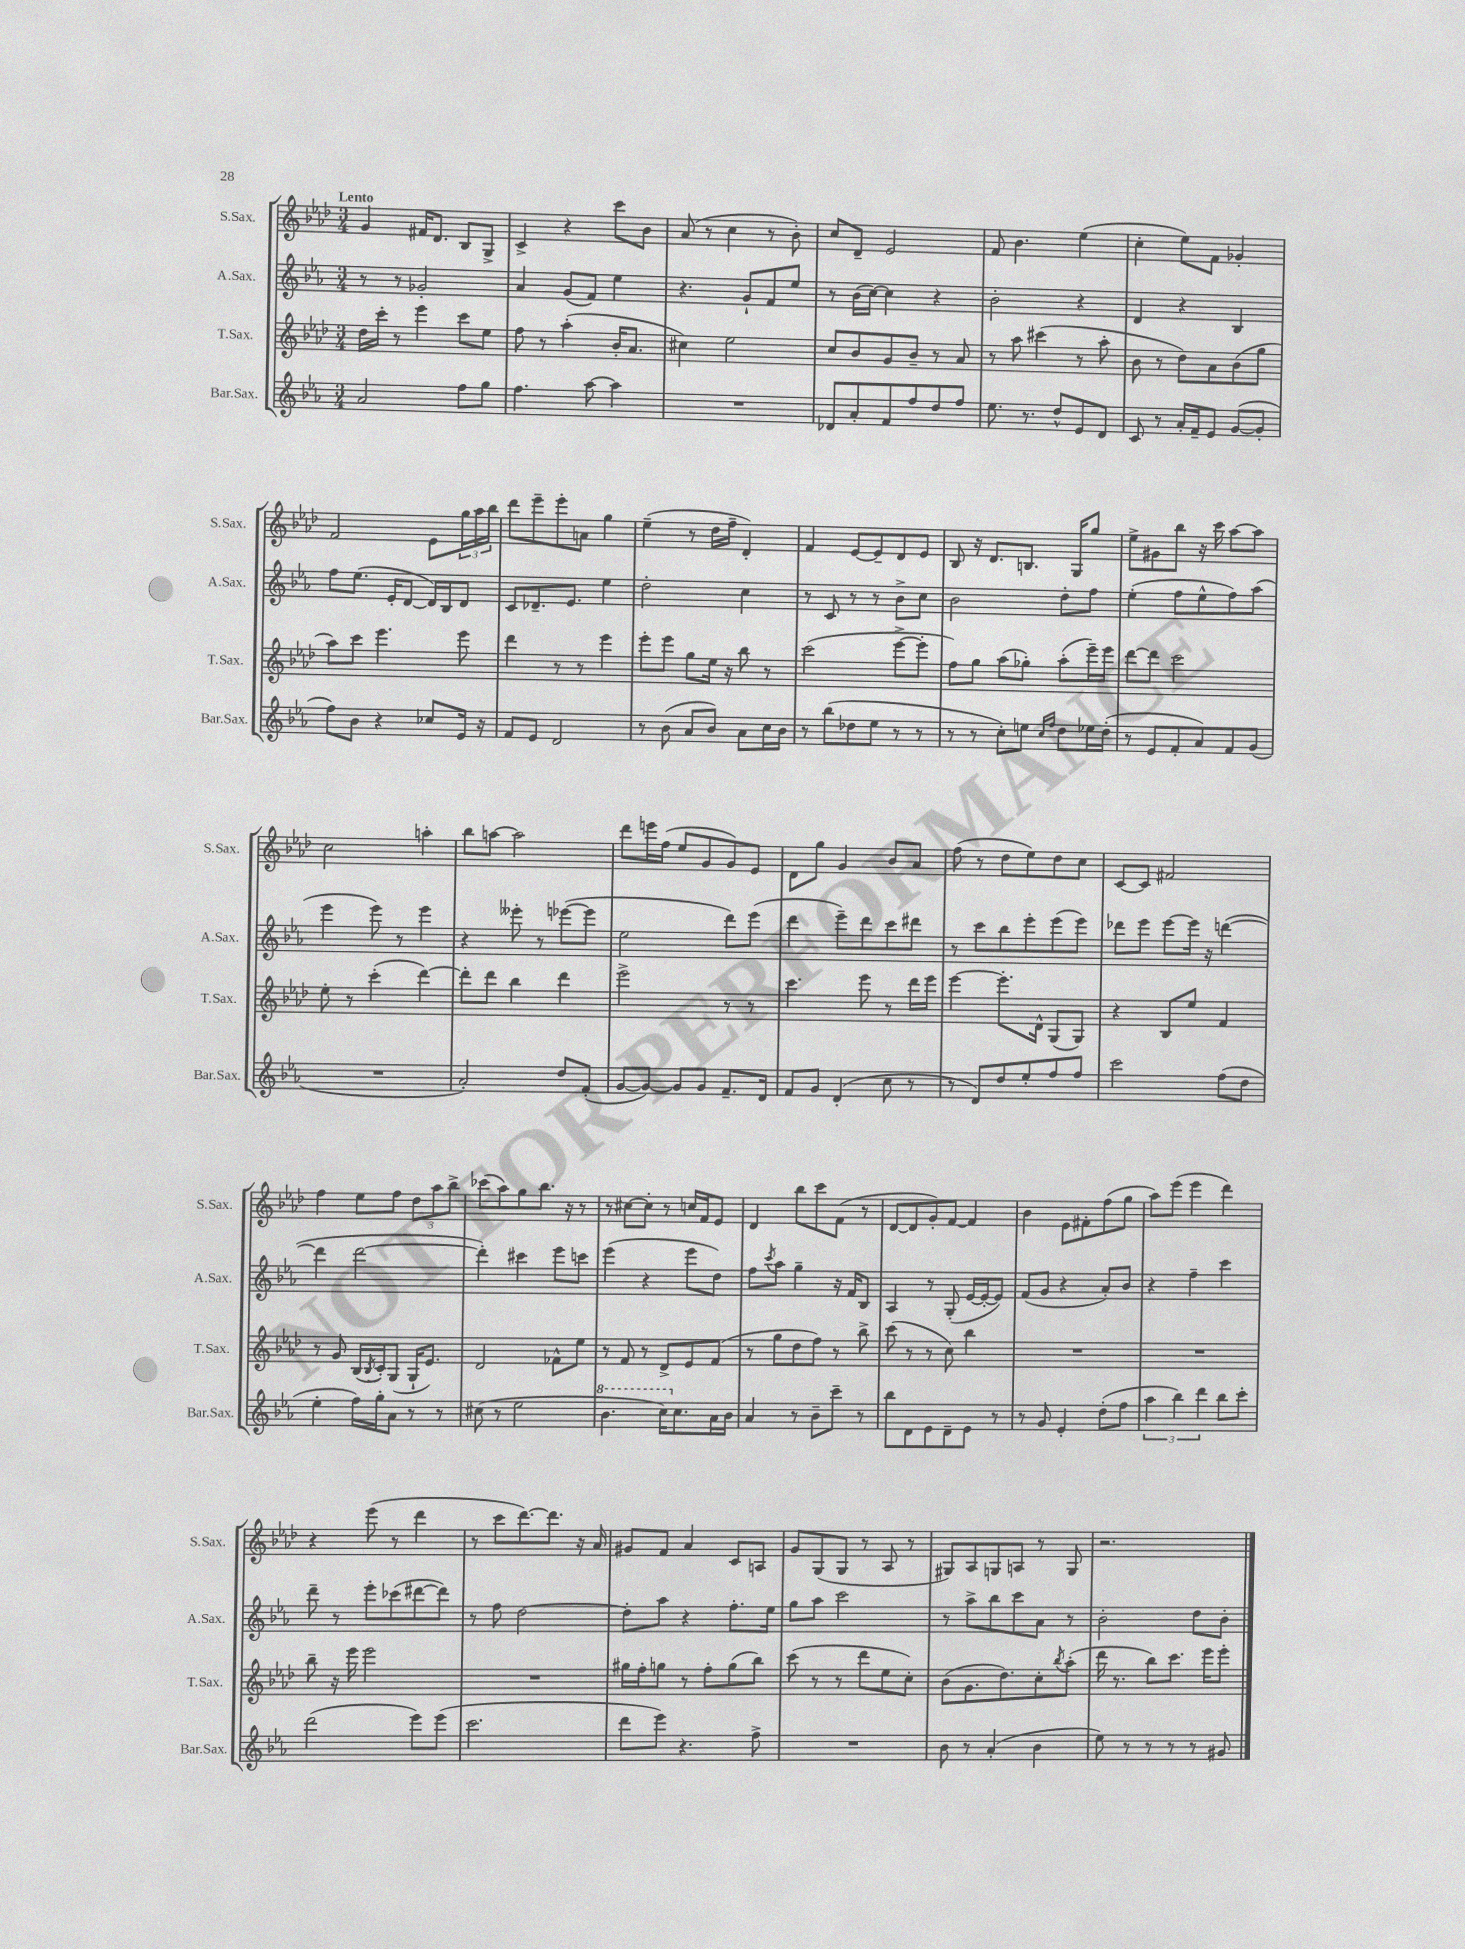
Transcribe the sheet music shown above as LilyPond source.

<<
\new StaffGroup <<
\new Staff = "s0" \with { instrumentName = "S.Sax." shortInstrumentName = "S.Sax." } {
    \clef treble \key aes \major \numericTimeSignature \time 3/4 \tempo "Lento"
    g'4 fis'16 des'8. bes8 g8-> |
    c'4-> r4 c'''8 bes'8 |
    aes'8( r8 c''4 r8 bes'8-.) |
    c''8 des'8-- ees'2 |
    f'8 bes'4. ees''4( |
    c''4-. ees''8) f'8 ges'4-. |
    f'2 ees'8 \tuplet 3/2 { g''16 aes''16 bes''16 } |
    des'''8 ees'''8-- ees'''8-. a'8 g''4 |
    ees''4--( r8 des''16 f''16-- des'4-.) |
    f'4 ees'8~ ees'8-- des'8 ees'8 |
    bes8 r16 des'8. b8. g16 g''8 |
    ees''8-> gis'8 bes''8 r16 c'''16 aes''8~ aes''8 |
    c''2 a''4-. |
    bes''8 a''8~ a''2 |
    des'''8 e'''16 f''16( ees''8 g'8 g'8) ees'8 |
    des'8 g''8 g'4 bes'8 aes'8 |
    f''8( r8 des''8 ees''8) des''8 c''8 |
    c'8~ c'8 fis'2 |
    f''4 ees''8 f''8 \tuplet 3/2 { des''8 aes''8 bes''8-> } |
    ces'''8( aes''8) g''8 bes''8. r16 r8 |
    r8 cis''8~ cis''8-. r8 c''16 f'16 ees'8 |
    des'4 bes''8 c'''8 f'8( r8 |
    des'8~ des'8 g'8-.) f'8~ f'4 |
    bes'4 ees'8 fis'8-. f''8( g''8 |
    aes''8) ees'''8( ees'''4 des'''4) |
    r4 ees'''8( r8 des'''4 |
    r8 c'''8 des'''8.~) des'''8. r16 aes'16 |
    gis'8 f'8 aes'4 c'8 a8 |
    g'8 g8( g8 r8 aes8 r8 |
    gis8) aes8 g8 a8 r8 g8 |
    r2. \bar "|." |
}
\new Staff = "s1" \with { instrumentName = "A.Sax." shortInstrumentName = "A.Sax." } {
    \clef treble \key ees \major \numericTimeSignature \time 3/4
    r8 r8 ges'2-. |
    aes'4 g'8( f'8) ees''4 |
    r4. g'8-! f'8 ees''8 |
    r8 bes'16( c''16~) c''4 r4 |
    bes'2-. r4 |
    d'4 r4 bes4 |
    f''8 ees''8.( ees'16-. d'8~ d'16) bes16 d'8 |
    c'8 des'8.-- ees'8. ees''4 |
    d''2-. c''4 |
    r8 c'8 r8 r8 bes'8-> c''8 |
    bes'2 d''8-. f''8 |
    ees''4-.( f''8 ees''8-^ f''8) aes''8( |
    ees'''4 ees'''8) r8 ees'''4 |
    r4 eeses'''8-. r8 ees'''8~( ees'''8 |
    ees''2 d'''8) ees'''8( |
    d'''4 ees'''8--) d'''8 c'''8 dis'''8 |
    r8 c'''8 bes''8 ees'''8-. ees'''8( ees'''8) |
    des'''8 ees'''8 ees'''8~ ees'''16 r16 d'''4~( |
    d'''4 d'''2~ |
    d'''4-.) cis'''4 ees'''8 c'''8 |
    ees'''4( r4 ees'''8 d''8) |
    f''8 \acciaccatura { c'''8 } aes''8 g''4-- r16 f'16 bes8 |
    aes4 r8 g8-.( ees'16~ ees'16~-. ees'8) |
    f'8( g'8 r4 aes'8-.) bes'8 |
    r4 f''4-- c'''4 |
    d'''8-- r8 ees'''8-. ces'''8( dis'''8~ dis'''8) |
    r8 f''8 d''2~ |
    d''8-. aes''8 r4 f''8.-. ees''16 |
    g''8 aes''8 c'''2 |
    r8 aes''8-> bes''8 c'''8 aes'8 r8 |
    bes'2-. d''8 bes'8-. \bar "|." |
}
\new Staff = "s2" \with { instrumentName = "T.Sax." shortInstrumentName = "T.Sax." } {
    \clef treble \key aes \major \numericTimeSignature \time 3/4
    des''16 c'''16-. r8 ees'''4 c'''8 ees''8 |
    f''8 r8 aes''4-.( bes'16-. aes'8. |
    cis''4) ees''2 |
    c''8 bes'8 g'8 bes'8-- r8 aes'8 |
    r8 aes''8 cis'''4( r8 aes''8-. |
    bes'8 r8 des''8) aes'8 bes'8( g''8 |
    aes''8) c'''8 ees'''4. ees'''8 |
    des'''4 r8 r8 ees'''4 |
    ees'''8-. ees'''8 g''8 ees''16 r16 bes''8 r8 |
    c'''2( ees'''8~-> ees'''8-. |
    f''8) g''8 aes''8( ges''8-.) aes''8-.( ees'''16--) ees'''16 |
    des'''8~ des'''8 c'''2 |
    ees''8-. r8 c'''4-.( des'''4~) |
    des'''8-. des'''8 bes''4 des'''4 |
    ees'''2-> r8 r8 |
    c'''4. ees'''8 r8 des'''16 ees'''16 |
    ees'''4~ ees'''8.-. des'16-^ g8( g8) |
    r4 bes8 ees''8 f'4 |
    r8 g'8 bes16( \acciaccatura { bes8 } c'16-.) g8( g16-! ees'8.) |
    des'2 fes'8-^ ees''8 |
    r8 f'8 r8 des'8-> ees'8 f'8( |
    r8 g''8 des''8 f''8) r8 bes''8-> |
    c'''8( r8 r8 c''8) bes''4 |
    R2. |
    R2. |
    bes''8-- r16 ees'''16 ees'''2 |
    R2. |
    gis''16 f''16-. g''8 r8 f''8-. g''8( bes''8) |
    c'''8( r8 r8 des'''8 ees''8 c''8-.) |
    bes'8( g'8. des''8.) c''8-. \acciaccatura { bes''8 } aes''8-.( |
    des'''16 r8. bes''8) c'''8. ees'''16 ees'''8-. \bar "|." |
}
\new Staff = "s3" \with { instrumentName = "Bar.Sax." shortInstrumentName = "Bar.Sax." } {
    \clef treble \key ees \major \numericTimeSignature \time 3/4
    aes'2 f''8 g''8 |
    f''4. aes''8~ aes''4 |
    R2. |
    des'8 aes'8-. f'8 f''8 d''8 f''8 |
    ees''8. r8. d''8-^ ees'8 d'8 |
    c'8 r8 aes'16-. f'16-- ees'8 g'8~( g'8-. |
    f''8) bes'8 r4 ces''8 ees'16 r16 |
    f'8 ees'8 d'2 |
    r8 bes'8( aes'8 bes'8) aes'8 c''16 bes'16 |
    r8 bes''8( des''8 ees''8 r8 r8 |
    r8 r8 c''8-.) e''8 \grace { c''16 f''16 } d''8 ees''16 d''16-.( |
    r8 ees'8 f'8-. aes'8) f'8 g'8( |
    R2. |
    aes'2-.) d''8 f'8-.( |
    g'8~ g'8~) g'8 g'8 f'8.-- d'16 |
    f'8 g'8 d'4-.( c''8 r8 |
    r8 d'8) d''8 ees''8-. f''8 f''8 |
    c'''2 f''8( d''8 |
    ees''4-. f''16) g''16-. aes'8 r8 r8 |
    cis''8( r8 ees''2 |
    \ottava #1 bes''4. c'''16) \ottava #0 c''8. aes'16 bes'16 |
    aes'4 r8 bes'8-- c'''8-- r8 |
    bes''8 d'8 ees'8 d'8-- ees'8 r8 |
    r8 g'8 ees'4-. d''8-.( f''8 |
    \tuplet 3/2 { aes''4 bes''4) d'''4 } bes''8 c'''8-. |
    d'''2( ees'''8) ees'''8( |
    c'''2. |
    d'''8 ees'''8) r4. f''8-> |
    R2. |
    bes'8 r8 aes'4-.( bes'4 |
    ees''8) r8 r8 r8 r8 gis'8 \bar "|." |
}
>>
>>
\layout { \context { \Score \remove "Bar_number_engraver" } }
